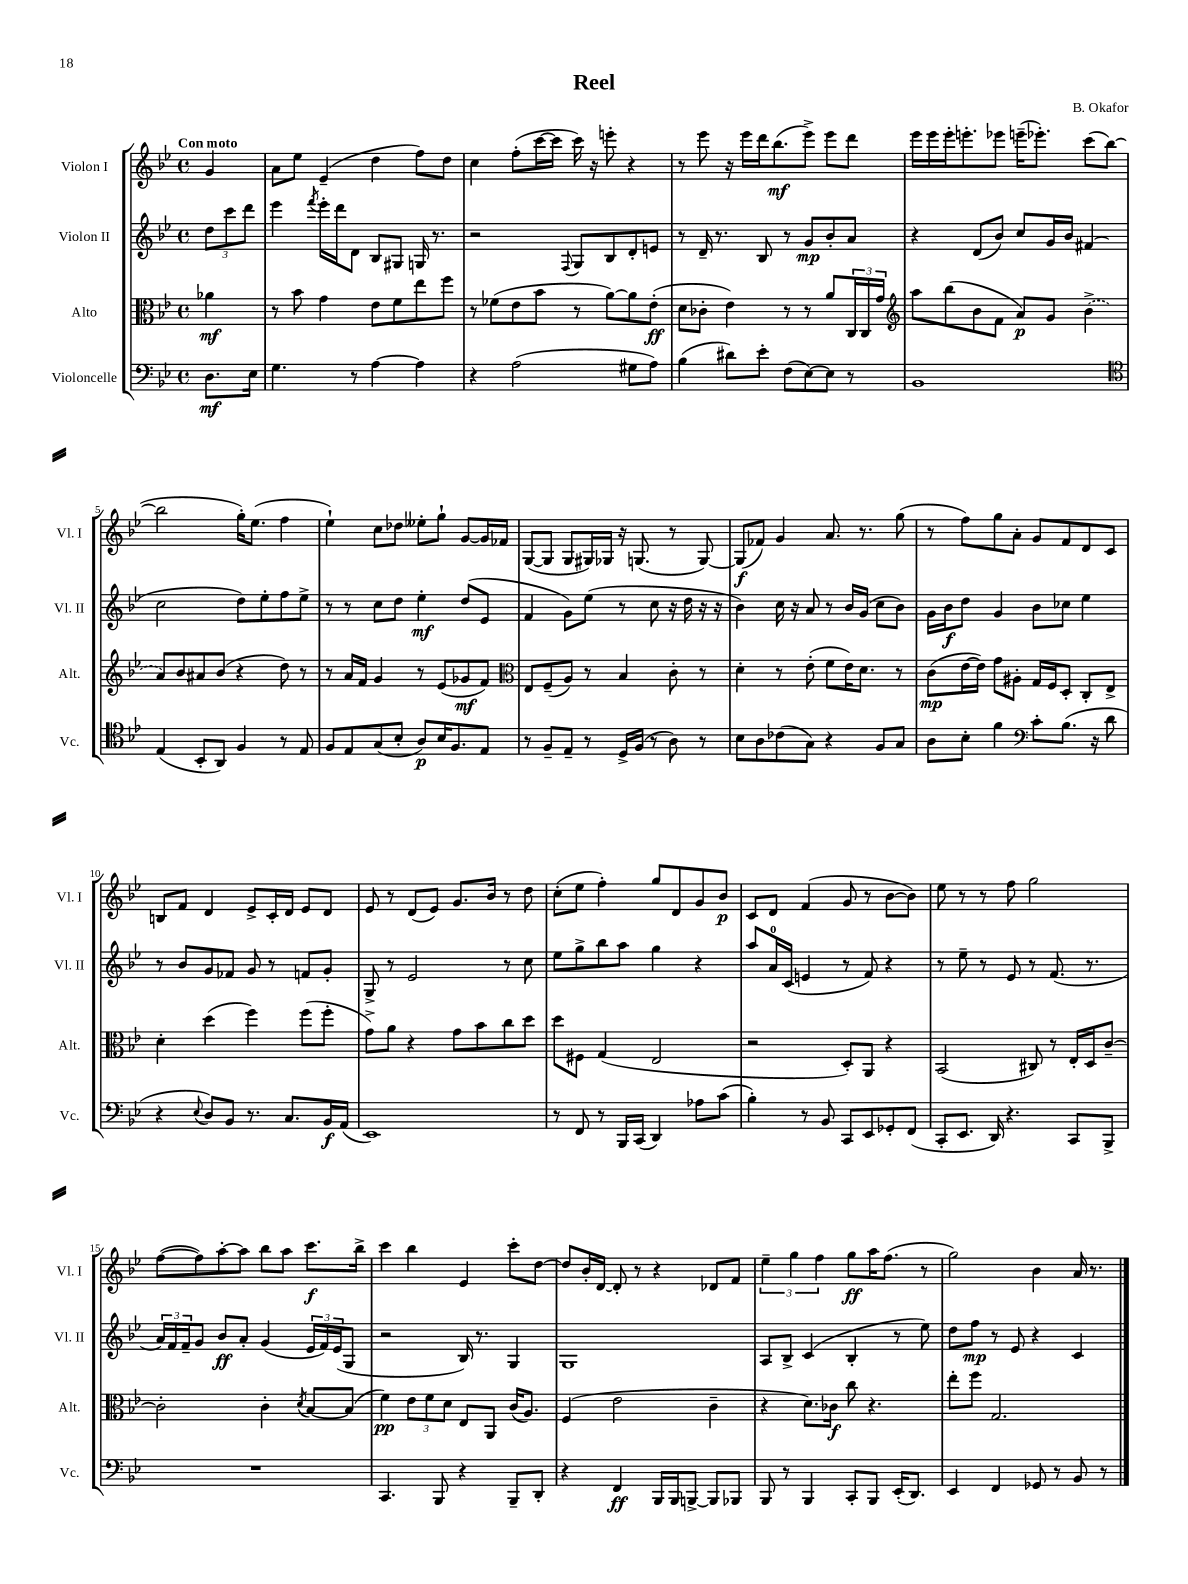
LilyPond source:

\header { title = "Reel" composer = "B. Okafor" }
<<
\new StaffGroup <<
\new Staff = "s0" \with { instrumentName = "Violon I" shortInstrumentName = "Vl. I" } {
    \clef treble \key bes \major \defaultTimeSignature \time 4/4 \partial 4 \tempo "Con moto"
    g'4 |
    a'8 ees''8 ees'4--( d''4 f''8) d''8 |
    c''4 f''8-.( c'''16~ c'''16 c'''16) r16 e'''8-. r4 |
    r8 ees'''8 r16 ees'''16 d'''16 bes''8.\mf( ees'''8->) ees'''8 d'''8 |
    ees'''16 ees'''16 ees'''16-. e'''8.-. ees'''8 e'''16--( ees'''8.-.) c'''8( bes''8~ |
    bes''2 g''16-.) ees''8.( f''4 |
    ees''4-!) c''8 des''8 eeses''8-. g''8-! g'8~ g'16 fes'16 |
    g8~( g8 g8 gis16) ges16 r16 g8.( r8 g8~) |
    g8\f( fes'8) g'4 a'8. r8. g''8( |
    r8 f''8) g''8 a'8-. g'8 f'8 d'8 c'8 |
    b8 f'8 d'4 ees'8-> c'16-. d'16 ees'8 d'8 |
    ees'8 r8 d'8( ees'8) g'8. bes'16 r8 d''8 |
    c''8-.( ees''8 f''4-.) g''8 d'8 g'8 bes'8\p |
    c'8 d'8 f'4( g'8 r8 bes'8~ bes'8) |
    ees''8 r8 r8 f''8 g''2 |
    f''8~( f''8) a''8~-. a''8 bes''8 a''8 c'''8.\f bes''16-> |
    c'''4 bes''4 ees'4 c'''8-. d''8~ |
    d''8 bes'16-. d'16~ d'8-. r8 r4 des'8 f'8 |
    \tuplet 3/2 { ees''4-- g''4 f''4 } g''8\ff a''16 f''8.( r8 |
    g''2) bes'4 a'16 r8. \bar "|." |
}
\new Staff = "s1" \with { instrumentName = "Violon II" shortInstrumentName = "Vl. II" } {
    \clef treble \key bes \major \defaultTimeSignature \time 4/4 \partial 4
    \tuplet 3/2 { d''8 c'''8 d'''8 } |
    ees'''4 \acciaccatura { f'''8 } ees'''16-. d'''16 d'8 bes8 gis8 g16 r8. |
    r2 \appoggiatura { f8 } g8 bes8 d'8-. e'8 |
    r8 d'16-- r8. bes8 r8 g'8\mp bes'8-. a'8 |
    r4 d'8( bes'8) c''8 g'16 bes'16 fis'4( |
    c''2 d''8) ees''8-. f''8 ees''8-> |
    r8 r8 c''8 d''8 ees''4-.\mf d''8( ees'8 |
    f'4 g'8) ees''8( r8 c''8 r16 d''16 r16 r16 |
    bes'4) c''16 r16 a'8 r8 bes'16 g'16( c''8 bes'8) |
    g'16 bes'16\f d''8 g'4 bes'8 ces''8 ees''4 |
    r8 bes'8 g'8 fes'8 g'8 r8 f'8 g'8-. |
    g8-> r8 ees'2 r8 c''8 |
    ees''8 g''8-> bes''8 a''8 g''4 r4 |
    a''8 a'16-0 c'16( e'4 r8 f'8) r4 |
    r8 ees''8-- r8 ees'8 r8 f'8.( r8. |
    \tuplet 3/2 { a'16) f'16 f'16-- } g'8 bes'8\ff a'8-. g'4( \tuplet 3/2 { ees'16 f'16) ees'16( } g8 |
    r2 bes16) r8. g4 |
    g1 |
    a8 bes8-> c'4( bes4-. r8 ees''8) |
    d''8 f''8\mp r8 ees'8 r4 c'4 \bar "|." |
}
\new Staff = "s2" \with { instrumentName = "Alto" shortInstrumentName = "Alt." } {
    \clef alto \key bes \major \defaultTimeSignature \time 4/4 \partial 4
    aes'4\mf |
    r8 bes'8 g'4 ees'8 f'8 ees''8 f''8 |
    r8 fes'8( ees'8 bes'8 r8 a'8~) a'8 ees'8-.\ff( |
    d'8 ces'8-. ees'4) r8 r8 a'8 \tuplet 3/2 { c16 c16 g'16 } |
    \clef treble a''8 bes''8( bes'8 f'8 a'8\p) g'8 \once \slurDashed bes'4->( |
    a'8) bes'8 ais'8 bes'8( r4 d''8) r8 |
    r8 a'16 f'16 g'4 r8 ees'8( ges'8\mf f'8) |
    \clef alto ees8 f8--( a8) r8 bes4 c'8-. r8 |
    d'4-. r8 ees'8-.( f'8 ees'16) d'8. r8 |
    c'8\mp( ees'16~ ees'16) g'8 ais8-. g16 f16 d8-. c8-. ees8-> |
    d'4-. d''4( f''4) f''8( f''8-. |
    g'8->) a'8 r4 g'8 bes'8 c''8 d''8 |
    d''8 fis8 g4( ees2 |
    r2 d8-.) a,8 r4 |
    bes,2( cis8) r8 ees16-. d16 c'8~-- |
    c'2-. c'4-. \acciaccatura { d'8 } bes8~ bes8( |
    f'4\pp) \tuplet 3/2 { ees'8 f'8 d'8 } ees8 a,8 c'16( a8.) |
    f4( ees'2 c'4-- |
    r4 d'8.) ces'16\f c''8 r4. |
    ees''8-. f''8 g2. \bar "|." |
}
\new Staff = "s3" \with { instrumentName = "Violoncelle" shortInstrumentName = "Vc." } {
    \clef bass \key bes \major \defaultTimeSignature \time 4/4 \partial 4
    d8.\mf ees16 |
    g4. r8 a4~ a4 |
    r4 a2( gis8 a8) |
    bes4( dis'8) ees'8-. f8( ees8~) ees8 r8 |
    bes,1 |
    \clef tenor ees4( bes,8-. a,8) f4 r8 ees8 |
    f8 ees8 g8( bes8-. a8\p) bes16 f8. ees8 |
    r8 f8-- ees8-- r8 d16-> f16( r8 a8) r8 |
    bes8 a8 ces'8( g8) r4 f8 g8 |
    a8 bes8-. f'4 \clef bass c'8-. bes8.( r16 d'8 |
    r4 \appoggiatura { ees8 } d8) bes,8 r8. c8. bes,16\f a,16( |
    ees,1) |
    r8 f,8 r8 bes,,16 c,16( d,4) aes8 c'8( |
    bes4-.) r8 bes,8 c,8 ees,8 ges,8-. f,8( |
    c,8-. ees,8. d,16) r4. c,8 bes,,8-> |
    R1 |
    c,4. bes,,8 r4 bes,,8-- d,8-. |
    r4 f,4\ff bes,,16 bes,,16 b,,8~-> b,,8 bes,,8 |
    bes,,8 r8 bes,,4 c,8-. bes,,8 ees,16-.( d,8.) |
    ees,4 f,4 ges,8 r8 bes,8 r8 \bar "|." |
}
>>
>>
